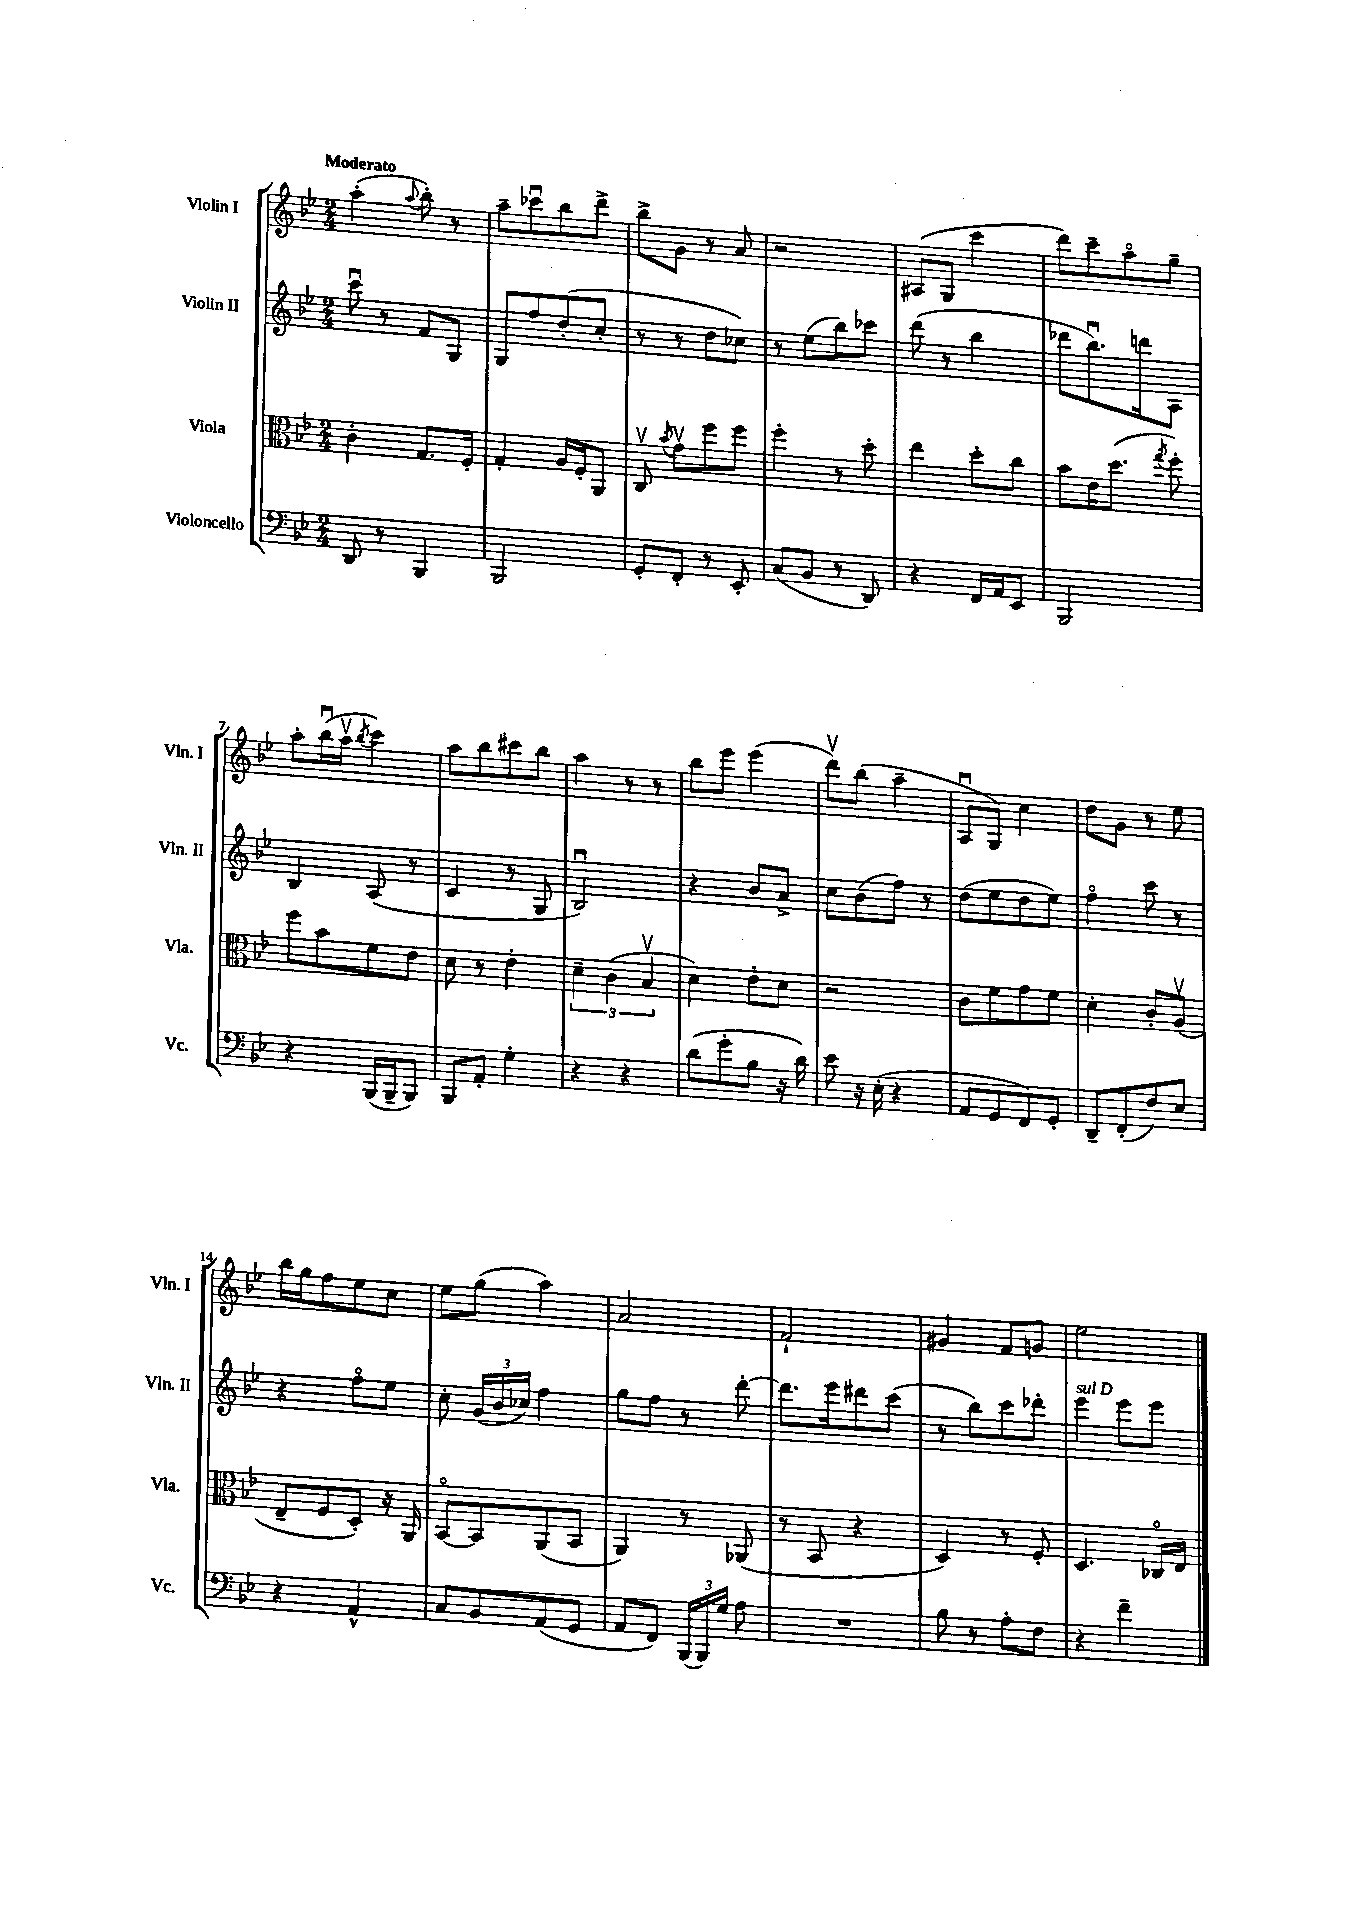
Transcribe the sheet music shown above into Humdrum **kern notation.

**kern	**kern	**kern	**kern
*staff4	*staff3	*staff2	*staff1
*clefF4	*clefC3	*clefG2	*clefG2
*k[b-e-]	*k[b-e-]	*k[b-e-]	*k[b-e-]
*M2/4	*M2/4	*M2/4	*M2/4
8DD/	4c'\	8cccu\	(4aa'\
8r	.	8r	.
.	.	.	8qqaa/
4BBB-/	8.G/L	8f/L	8bb-'\)
.	.	8G/J	8r
.	16F'/Jk	.	.
=	=	=	=
2BBB-/	4G'/	8G/L	8aa~\L
.	.	8ff/	8ccc-u\
.	16A/LL	(8dd'/	8bb-\
.	16F'/J	.	.
.	8AA/J	8cc'/J	8ddd^\J
=	=	=	=
8GG'/L	8Cv/	8r	8bb-^\L
.	8qb-/	.	.
8FF'/J	8gv\L	8r	8g\J
8r	8ff\	8dd\L	8r
8EE-'/	8ff\J	8cc-\J)	8a/
=	=	=	=
(8C/L	4ff'\	8r	2r
8BB-/J	.	(8ee-\L	.
8r	8r	8bb-\)	.
8DD/)	8dd'\	8ccc-\J	.
=	=	=	=
4r	4ee-\	(8ddd\	(8A#/L
.	.	8r	8G/J
16FF/LL	8dd'\L	4bb-\	4ccc\
16AA/J	.	.	.
8EE-/J	8cc\J	.	.
=	=	=	=
2BBB-/	8b-\L	8ddd-\L	8ddd\L)
.	16e-\K	8.bb-u\)	8ccc~\
.	(8.dd\J	.	.
.	.	.	8aao\
.	.	16ddd\k	.
.	8qgg/	.	.
.	8ff'\)	8A\J	8gg~\J
=	=	=	=
4r	8ff\L	4B-/	8aa'\L
.	8b-\	.	(16bb-u\L
.	.	.	16aav\JJ
.	.	.	8qbb-/
(16BBB-/LL	8f\	(8A/	4ccc\)
16BBB-~/J	.	.	.
8BBB-/J)	8e-\J	8r	.
=	=	=	=
8BBB-/L	8d\	4c/	8aa\L
8AA'/J	8r	.	8bb-\
4G'\	4e-'\	8r	8ccc#\
.	.	8G/	8bb-\J
=	=	=	=
4r	6d~\	2B-u/)	4aa\
.	(6c\	.	.
4r	.	.	8r
.	6B-v/	.	.
.	.	.	8r
=	=	=	=
(8d\L	4d\)	4r	8bb-\L
8g'\	.	.	8eee-\J
8B-\J	8e-'\L	8b-/L	(4eee-\
16r	8d\J	8a^/J	.
16d\)	.	.	.
=	=	=	=
8e-\	2r	8cc\L	8dddv\L)
16r	.	(8b-\	(8bb-\J
(16E-'\	.	.	.
4r	.	8ff\J)	4aa~\
.	.	8r	.
=	=	=	=
8AA/L	8c\L	(8dd\L	8Au/L
8GG/	8f\	8ee-\	8G/J)
8FF/)	8g\	8dd\	4cc\
8GG'/J	8f\J	8ee-\J)	.
=	=	=	=
8DD~/L	4d'\	4ffo\	8dd\L
(8FF'/	.	.	8g\J
8F/)	8c'/L	8ccc\	8r
8E-/J	(8Av/J	8r	8ee-\
=	=	=	=
4r	8E-~/L	4r	16bb-\LL
.	.	.	16gg\J
.	8F/	.	8ff\
4AA^^/	8D'/J)	8ffo\L	8ee-\
.	16r	8ee-\J	8cc\J
.	16AA/	.	.
=	=	=	=
8C/L	[8BB-o/L	8cc'\	8ee-\L
8BB-/	8BB-/]	(24g/LL	(8gg\J
.	.	24b-/	.
.	.	24cc-/JJ)	.
(8AA/	(8AA/	4ff\	4aa\)
8GG/J	8BB-/J	.	.
=	=	=	=
8AA/L	4AA/)	8gg\L	2a/
8FF/J)	.	8ff\J	.
(24BBB-/LL	8r	8r	.
24BBB-/)	.	.	.
24G/JJ	.	.	.
8A\	(8AA-/	[8ddd'\	.
=	=	=	=
2r	8r	8.ddd\]L	2f`/
.	8BB-/	.	.
.	.	16eee-\k	.
.	4r	8ddd#\	.
.	.	(8ccc\J	.
=	=	=	=
8B-\	4D/)	8r	4g#/
8r	.	8bb-\L)	.
8A'\L	8r	8ccc\	8f/L
8F\J	8F'/	8ddd-'\J	8g/J
=	=	=	=
4r	4.D/	4eee-\	2ee-\
4f~\	.	8eee-\L	.
.	16C-o/LL	8eee-\J	.
.	16E-/JJ	.	.
==	==	==	==
*-	*-	*-	*-
